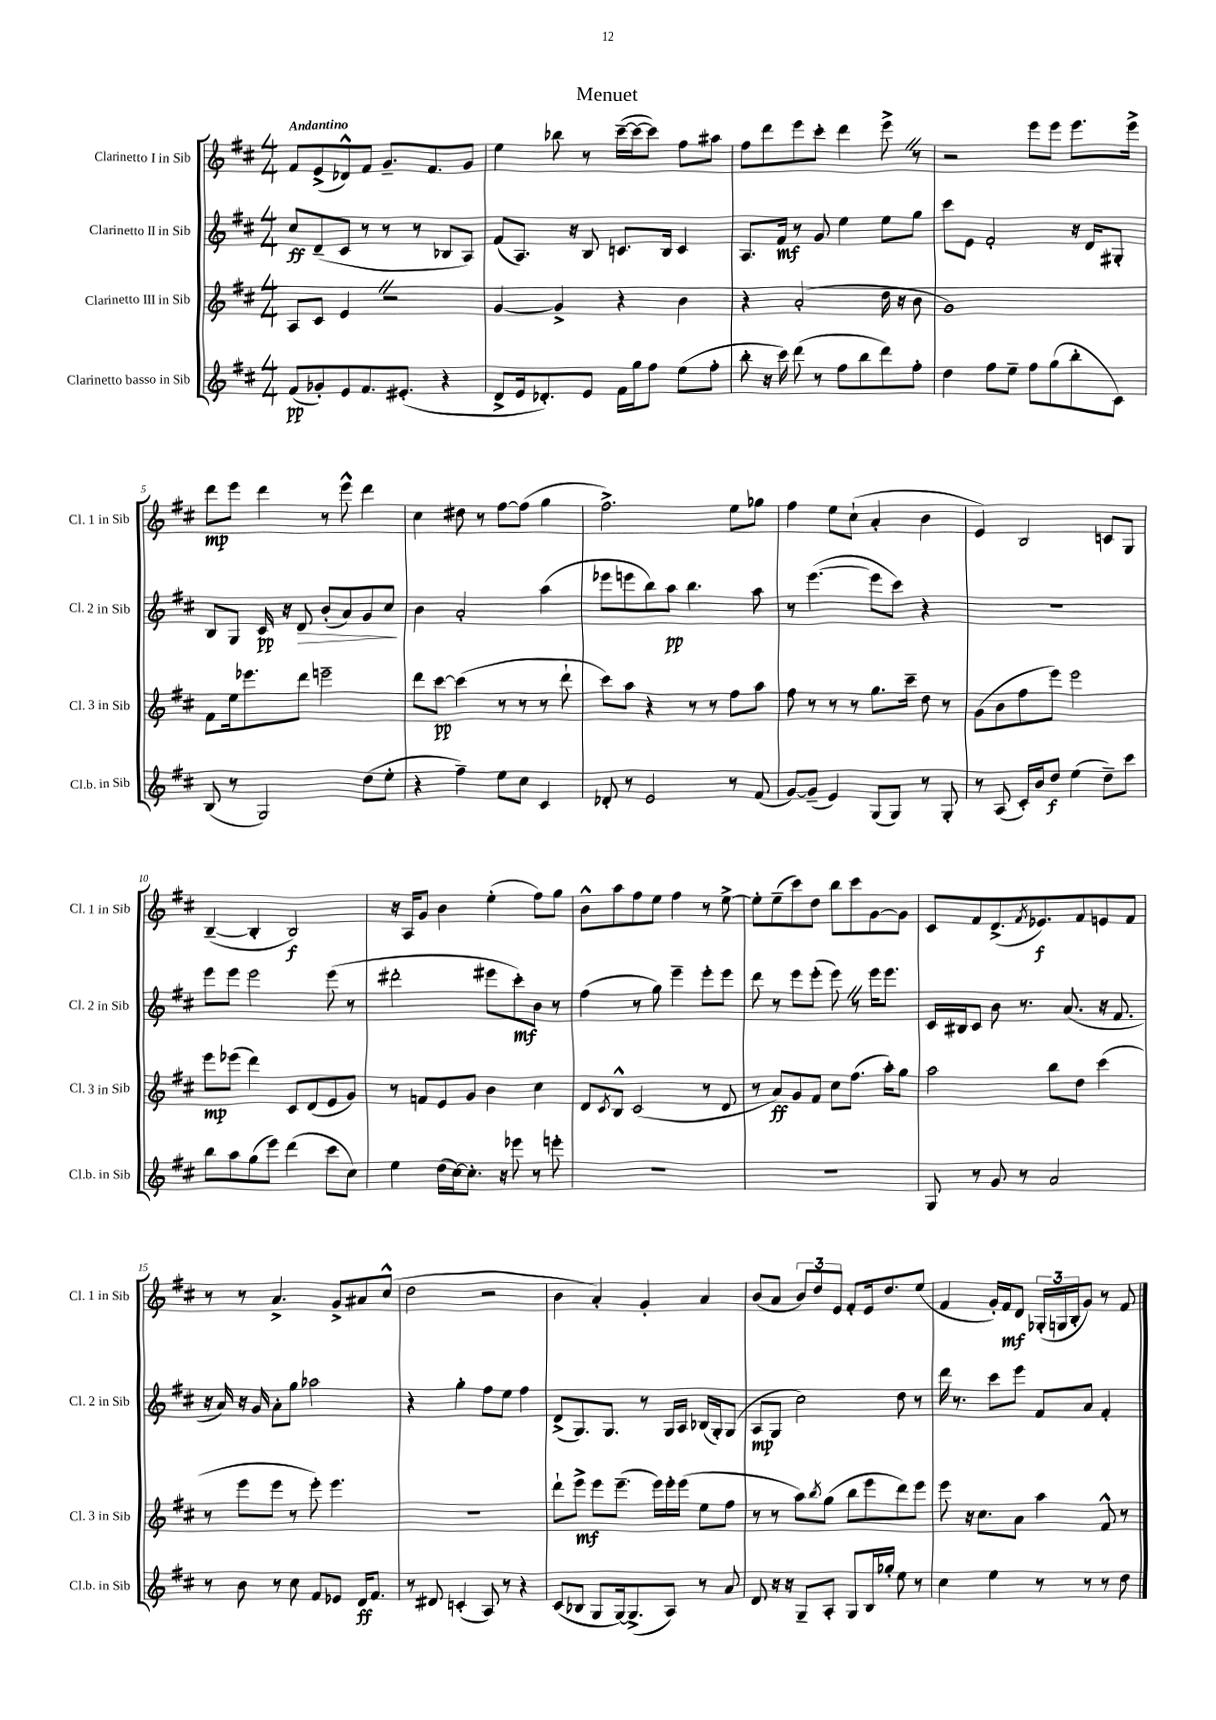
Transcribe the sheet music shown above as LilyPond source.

\header { title = "Menuet" }
<<
\new StaffGroup <<
\new Staff = "s0" \with { instrumentName = "Clarinetto I in Sib" shortInstrumentName = "Cl. 1 in Sib" } {
    \clef treble \key d \major \numericTimeSignature \time 4/4 \tempo "Andantino"
    fis'8 e'8->( des'8-^) fis'8 g'8.-- fis'8. g'8 |
    e''4 bes''8 r8 cis'''16~--( cis'''16~ cis'''8) fis''8 ais''8 |
    fis''8 d'''8 e'''8 cis'''8-. d'''4 e'''8-> \once \override BreathingSign.text = \markup { \musicglyph "scripts.caesura.straight" } \breathe r8 |
    r2 e'''8 e'''8 e'''8. e'''16-> |
    d'''8\mp e'''8 d'''4 r8 e'''8-^ d'''4 |
    cis''4 dis''8 r8 fis''8~ fis''8( g''4 |
    fis''2.->) e''8 ges''8 |
    fis''4 e''8 cis''8-!( a'4-. b'4 |
    e'4) b2 c'8 g8 |
    b4~--( b4-. b2\f) |
    r16 a16 g'8 b'4 e''4-.( fis''8) g''8 |
    b'8-^ a''8 fis''8 e''8 fis''4 r8 e''8~-> |
    e''8-. e''8--( cis'''8) d''8 b''8 cis'''8 g'8~ g'8 |
    cis'8 fis'8 d'8.->( \acciaccatura { fis'8 } ees'8.\f) fis'8 e'8 fis'8 |
    r8 r8 a'4.-> g'8-> ais'8 cis''8-^( |
    d''2 r2 |
    b'4 a'4-.) g'4-. a'4 |
    b'8( a'8 \tuplet 3/2 { b'8) d''8 e'8 } fis'8-. e'16 d''8. e''8( |
    fis'4 g'16-.) fis'16\mf d'8 \tuplet 3/2 { ges16-.( g16 b16-. } g'8) r8 fis'8 \bar "|." |
}
\new Staff = "s1" \with { instrumentName = "Clarinetto II in Sib" shortInstrumentName = "Cl. 2 in Sib" } {
    \clef treble \key d \major \numericTimeSignature \time 4/4
    cis''8\ff d'8--( cis'8 r8 r8 r8 bes8 a8) |
    fis'8( a8.) r16 b8 c'8. b16 c'4 |
    a8. fis'16\mf r8 g'8 e''4 e''8 g''8 |
    cis'''8 e'8 fis'2-. r16 d'16 gis8-. |
    b8 g8 cis'16\pp r16 d'8\> b'8-.( a'8) g'8 cis''8\! |
    b'4 a'2-. a''4( |
    ees'''8 e'''8 b''8) a''8\pp b''4. a''8 |
    r8 e'''4.~( e'''8 cis'''8) r4 |
    R1 |
    e'''8 e'''8 e'''2 e'''8( r8 |
    dis'''2-. eis'''8 cis'''8-.\mf) b'8 r8 |
    fis''4( r8 g''8) e'''4-- e'''8-. e'''8 |
    d'''8 r8 e'''8 e'''8-.( e'''8) \once \override BreathingSign.text = \markup { \musicglyph "scripts.caesura.straight" } \breathe r8 e'''16 e'''8. |
    cis'16 bis16 cis'8 b'8 r8. a'8.( r16 fis'8. |
    r16 a'16) r16 g'16 a'8-. g''8 aes''2 |
    r4 g''4-. fis''8 e''8 fis''4 |
    d'8->( g8.) g8. r8 g16 a16 bes16( g16-.) g8( |
    a8\mp g8 cis''2) d''8 r8 |
    d'''16 r8. cis'''8 e'''8 fis'8 a'8 fis'4-. \bar "|." |
}
\new Staff = "s2" \with { instrumentName = "Clarinetto III in Sib" shortInstrumentName = "Cl. 3 in Sib" } {
    \clef treble \key d \major \numericTimeSignature \time 4/4
    a8 cis'8 e'4 \once \override BreathingSign.text = \markup { \musicglyph "scripts.caesura.straight" } \breathe r2 |
    g'4~ g'4-> r4 b'4 |
    r4 a'2-.( d''16 r16 b'8 |
    g'1) |
    fis'8 e''16 ees'''8. d'''8 e'''2-- |
    d'''8 cis'''8~\pp cis'''4( r8 r8 r8 d'''8-! |
    cis'''8) a''8 r4 r8 r8 fis''8 a''8 |
    fis''8 r8 r8 r8 g''8. cis'''16-- d''8 r8 |
    g'8( b'8 fis''8 e'''8) e'''2 |
    e'''8\mp ees'''8( d'''4) cis'8 d'8( e'8 g'8) |
    r8 f'8 e'8 g'8 b'4 cis''4 |
    d'8 \acciaccatura { cis'8 } b8-^ cis'2( r8 d'8 |
    r8 a'8\ff) g'8 fis'8 cis''8 fis''8.( a''16-.) g''8 |
    a''2 b''8 d''8 cis'''4( |
    r8 e'''8 e'''8 r8 e'''8-.) e'''4. |
    R1 |
    d'''8-! e'''8->\mf e'''8 e'''8.--( e'''16) e'''16-. e'''16( e''8 fis''8 |
    r8 r8 a''8) \acciaccatura { b''8 } g''8( b''8 e'''8 d'''8) e'''8 |
    e'''8 r16 cis''8. a'8 a''4 fis'8-^ r8 \bar "|." |
}
\new Staff = "s3" \with { instrumentName = "Clarinetto basso in Sib" shortInstrumentName = "Cl.b. in Sib" } {
    \clef treble \key d \major \numericTimeSignature \time 4/4
    fis'8\pp( ges'8-.) e'8 fis'8. eis'8.-.( r4 |
    d'8-> e'16 des'8.-.) e'8 fis'16 g''16 fis''8 e''8( fis''8-. |
    b''8-. r16 cis'''16) d'''8( r8 fis''8 b''8 d'''8) fis''8-. |
    d''4 fis''8 e''8-- fis''8 g''8( b''8-. cis'8) |
    b8( r8 g2) d''8( e''8-. |
    r4 fis''4--) e''8 cis''8 cis'4 |
    des'8-. r8 e'2 r8 fis'8( |
    g'8~) g'8--( e'4) g8( g8) r8 g8-. |
    r8 a8( cis'16-.) b'16 d''8\f e''4( d''8--) cis'''8 |
    b''8 a''8 g''8( e'''8) d'''4( cis'''8 cis''8) |
    e''4 d''16( cis''16~) cis''8.-. r16 ees'''8 r8 e'''8-. |
    R1 |
    R1 |
    g8 r8 g'8 r8 a'2 |
    r8 b'8 r8 cis''8 fis'8 ees'8 d'16\ff fis'8. |
    r8 dis'8 c'4-.( a8) r8 r4 |
    cis'8( bes8 g8 g16~) g8.->( a8) r8 a'8 |
    d'8 r16 r16 g8-- a8-. g8 b16 ges''16-. e''8 r8 |
    cis''4 e''4 r8 r8 r8 d''8 \bar "|." |
}
>>
>>
